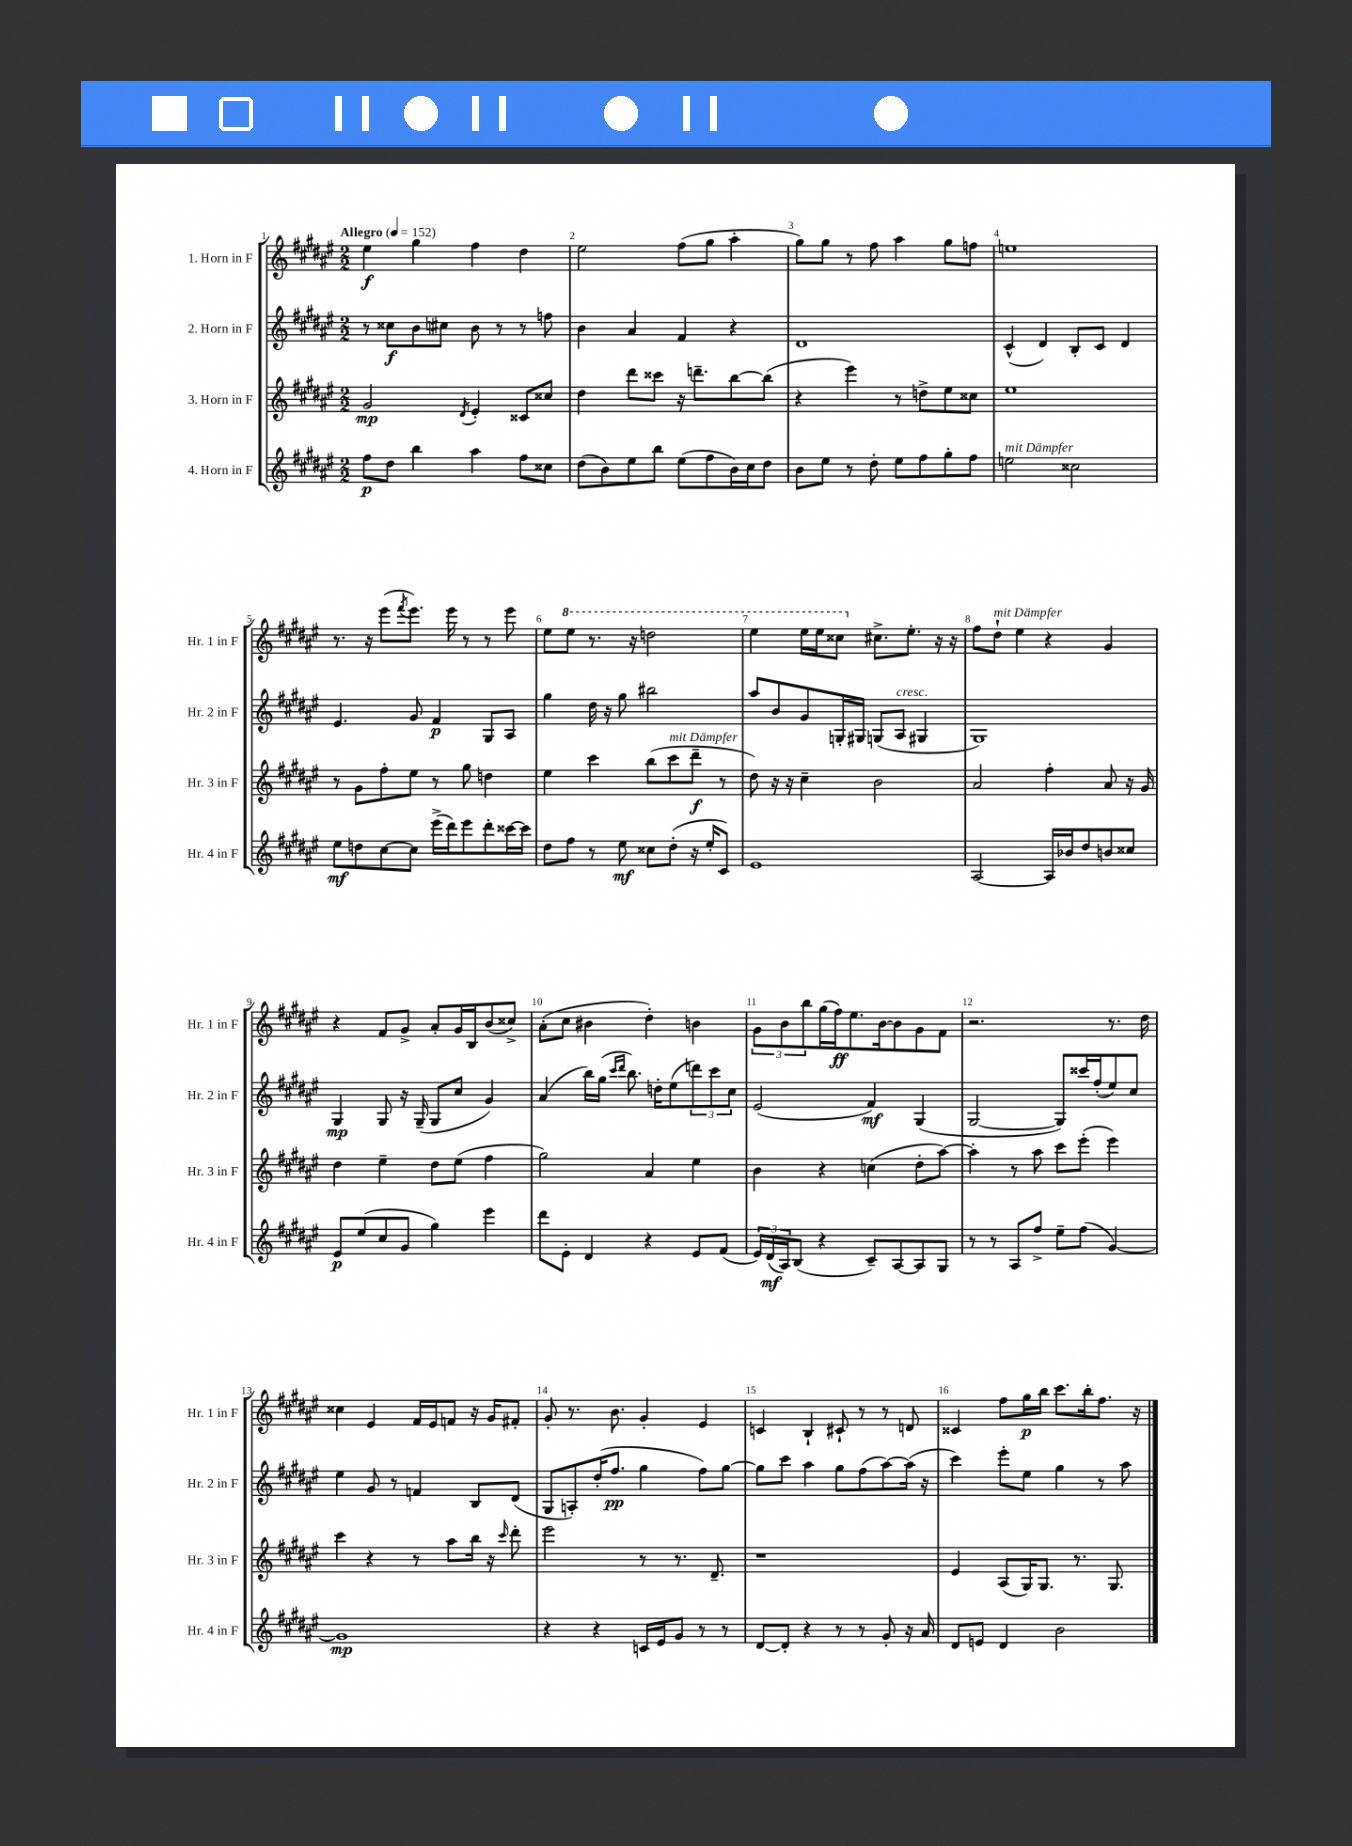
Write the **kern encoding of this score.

**kern	**dynam	**kern	**dynam	**kern	**dynam	**kern	**dynam
*part4	*part4	*part3	*part3	*part2	*part2	*part1	*part1
*staff4	*staff4	*staff3	*staff3	*staff2	*staff2	*staff1	*staff1
*I"4. Horn in F	*	*I"3. Horn in F	*	*I"2. Horn in F	*	*I"1. Horn in F	*
*I'Hr. 4 in F	*	*I'Hr. 3 in F	*	*I'Hr. 2 in F	*	*I'Hr. 1 in F	*
*clefG2	*	*clefG2	*	*clefG2	*	*clefG2	*
*k[f#c#g#d#a#e#]	*	*k[f#c#g#d#a#e#]	*	*k[f#c#g#d#a#e#]	*	*k[f#c#g#d#a#e#]	*
*M2/2	*	*M2/2	*	*M2/2	*	*M2/2	*
*MM152	*	*MM152	*	*MM152	*	*MM152	*
=1	=1	=1	=1	=1	=1	=1	=1
!	!	!	!	!	!	!LO:TX:a:B:t=Allegro	!
8ff#\L	p	2g#/	mp	8r	.	4ee#\	f
8dd#\J	.	.	.	8cc##X\L	f	.	.
4bb\	.	.	.	8b\	.	4gg#\	.
.	.	.	.	8cc#X\J	.	.	.
.	.	8qd#/	.	.	.	.	.
4aa#\	.	4e#'/	.	8b\	.	4ff#\	.
.	.	.	.	8r	.	.	.
8ff#\L	.	8c##X/L	.	8r	.	4dd#\	.
8cc##X\J	.	8cc##X/J	.	8ffn\	.	.	.
=2	=2	=2	=2	=2	=2	=2	=2
(8dd#\L	.	4dd#\	.	4b\	.	2ee#\	.
8b\)	.	.	.	.	.	.	.
8ee#\	.	8ddd#\L	.	4a#/	.	.	.
8bb\J	.	8ccc##X\J	.	.	.	.	.
(8ee#\L	.	16r	.	4f#/	.	(8ff#\L	.
.	.	8.dddn~\L	.	.	.	.	.
8ff#\	.	.	.	.	.	8gg#\J	.
16b\L)	.	[8bb\	.	4r	.	4aa#'\	.
16cc#\J	.	.	.	.	.	.	.
8dd#\J	.	(8bb\J]	.	.	.	.	.
=3	=3	=3	=3	=3	=3	=3	=3
8b\L	.	4r	.	1d#	.	8gg#\L)	.
8ee#\J	.	.	.	.	.	8gg#\J	.
8r	.	4eee#\)	.	.	.	8r	.
8dd#'\	.	.	.	.	.	8ff#\	.
8ee#\L	.	8r	.	.	.	4aa#\	.
8ff#\	.	8ddn^\L	.	.	.	.	.
8gg#'\	.	8ee#\	.	.	.	8gg#\L	.
8ff#\J	.	8cc##X\J	.	.	.	8ffn\J	.
=4	=4	=4	=4	=4	=4	=4	=4
!LO:TX:a:i:t=mit Dämpfer	!	!	!	!	!	!	!
2een\	.	1ee#	.	(4c#^^/	.	1een	.
.	.	.	.	4d#/)	.	.	.
2cc##X\	.	.	.	8B'/L	.	.	.
.	.	.	.	8c#/J	.	.	.
.	.	.	.	4d#/	.	.	.
!!LO:LB:g=z
=5	=5	=5	=5	=5	=5	=5	=5
8ee#\L	mf	8r	.	4.e#/	.	8.r	.
8ddn\	.	8g#\L	.	.	.	.	.
.	.	.	.	.	.	16r	.
[8cc#\	.	8ff#'\	.	.	.	(8eee#\L	.
.	.	.	.	.	.	8qfff#/	.
8cc#\J]	.	8ee#\J	.	8g#/	.	8.eee#\J)	.
(16eee#^\LL	.	8r	.	4f#/	p	.	.
16ddd#\J)	.	.	.	.	.	16eee#\	.
8eee#\	.	8gg#\	.	.	.	8r	.
8ddd#'\	.	4ddn\	.	8G#/L	.	8r	.
[16ccc##X\L	.	.	.	8A#/J	.	8eee#\	.
16ccc##\JJ]	.	.	.	.	.	.	.
=6	=6	=6	=6	=6	=6	=6	=6
8dd#\L	.	4ee#\	.	4gg#\	.	8ee#\L	.
*	*	*	*	*	*	*8va	*
8ff#\J	.	.	.	.	.	8eee#\J	.
8r	.	4ccc#\	.	16dd#\	.	8.r	.
.	.	.	.	16r	.	.	.
8ee#\	mf	.	.	8gg#\	.	.	.
.	.	.	.	.	.	16r	.
8cc##X\L	.	(8bb\L	.	2bb#X\	.	2dddn\	.
!	!	!LO:TX:a:i:t=mit Dämpfer	!	!	!	!	!
(8dd#'\J	.	8ccc#\	.	.	.	.	.
16r	.	8ddd#~\J	f	.	.	.	.
16ee#'/KL	.	.	.	.	.	.	.
8c#/J)	.	8r	.	.	.	.	.
=7	=7	=7	=7	=7	=7	=7	=7
1e#	.	8dd#\)	.	8aa#/L	.	4eee#\	.
.	.	16r	.	8b/	.	.	.
.	.	16r	.	.	.	.	.
.	.	4cc#~\	.	8g#/	.	16eee#\LL	.
.	.	.	.	.	.	16eee#\J	.
.	.	.	.	16Gn'/L	.	8ccc##X\J	.
.	.	.	.	16G#X/JJ	.	.	.
*	*	*	*	*	*	*X8va	*
.	.	2b\	.	(8Gn/L	.	8.cc#X^\L	.
!	!	!	!	!LO:TX:a:i:t=cresc.	!	!	!
.	.	.	.	8A#/J	.	.	.
.	.	.	.	.	.	8.ee#'\J	.
.	.	.	.	4G#X/	.	.	.
.	.	.	.	.	.	16r	.
.	.	.	.	.	.	16r	.
=8	=8	=8	=8	=8	=8	=8	=8
[2A#/	.	2a#/	.	1G#)	.	8ff#\L	.
!	!	!	!	!	!	!LO:TX:a:i:t=mit Dämpfer	!
.	.	.	.	.	.	8dd#`\J	.
.	.	.	.	.	.	4ee#\	.
16A#/LL]	.	4ff#'\	.	.	.	4r	.
16b-X/J	.	.	.	.	.	.	.
8dd#/	.	.	.	.	.	.	.
8bn/	.	8a#/	.	.	.	4g#/	.
8cc##X/J	.	16r	.	.	.	.	.
.	.	16g#/	.	.	.	.	.
!!LO:LB:g=z
=9	=9	=9	=9	=9	=9	=9	=9
8e#/L	p	4dd#\	.	4G#/	mp	4r	.
(8ee#/	.	.	.	.	.	.	.
8cc#/	.	4ee#~\	.	8G#/	.	8f#/L	.
8g#/J	.	.	.	16r	.	8g#^/J	.
.	.	.	.	(16G#~/	.	.	.
4gg#\)	.	8dd#\L	.	8G#/L	.	8a#'/L	.
.	.	(8ee#\J	.	8cc#/J	.	16g#/L	.
.	.	.	.	.	.	16B/J	.
4eee#\	.	4ff#\	.	4g#/)	.	(8b/	.
.	.	.	.	.	.	8cc##X^/J)	.
=10	=10	=10	=10	=10	=10	=10	=10
8ddd#\L	.	2gg#\)	.	(4a#/	.	(8a#'\L	.
8e#'\J	.	.	.	.	.	8cc#\J	.
4d#/	.	.	.	16bb\LL)	.	4b#X\	.
.	.	.	.	(16gg#\JJ	.	.	.
.	.	.	.	16qqccc#/LL	.	.	.
.	.	.	.	16qqddd#/JJ	.	.	.
.	.	.	.	8.bb\)	.	.	.
4r	.	4a#/	.	.	.	4dd#'\)	.
.	.	.	.	16ddn'\KL	.	.	.
.	.	.	.	(8ee#\	.	.	.
8e#/L	.	4ee#\	.	12dddn\)	.	4bn\	.
.	.	.	.	12ccc#\	.	.	.
(8f#/J	.	.	.	.	.	.	.
.	.	.	.	12cc#\J	.	.	.
=11	=11	=11	=11	=11	=11	=11	=11
24e#/LL)	.	4b\	.	(2e#/	.	12g#\L	.
(24d#/	mf	.	.	.	.	.	.
24A#/J)	.	.	.	.	.	12b\	.
(8B/J	.	.	.	.	.	.	.
.	.	.	.	.	.	12bb\	.
4r	.	4r	.	.	.	(16gg#\L	.
.	.	.	.	.	.	16ff#\J)	ff
.	.	.	.	.	.	8.ee#\	.
8c#~/L)	.	(4ccn\	.	4f#/)	mf	.	.
.	.	.	.	.	.	[16b\k	.
[8A#/	.	.	.	.	.	8b\]	.
8A#/]	.	8dd#'\L	.	(4G#/	.	8g#\	.
8G#/J	.	[8aa#\J)	.	.	.	8f#\J	.
=12	=12	=12	=12	=12	=12	=12	=12
8r	.	4aa#'\]	.	[2G#/	.	2.r	.
8r	.	.	.	.	.	.	.
8A#/L	.	8r	.	.	.	.	.
8ff#^/J	.	8aa#\	.	.	.	.	.
8ee#~\L	.	8ccc#\L	.	8G#/L])	.	.	.
(8ff#\J	.	(8eee#'\J	.	16ccc##X/L	.	.	.
.	.	.	.	(16ff#'/J	.	.	.
[4g#/)	.	4eee#\)	.	8ee#/)	.	8.r	.
.	.	.	.	8cc#/J	.	.	.
.	.	.	.	.	.	16dd#\	.
!!LO:LB:g=z
=13	=13	=13	=13	=13	=13	=13	=13
1g#]	mp	4ccc#\	.	4ee#\	.	4cc##X\	.
.	.	4r	.	8g#/	.	4e#/	.
.	.	.	.	8r	.	.	.
.	.	8r	.	4fn/	.	16f#/LL	.
.	.	.	.	.	.	16e#/J	.
.	.	8aa#\L	.	.	.	8fn/J	.
.	.	16bb\Jk	.	8B/L	.	16r	.
.	.	16r	.	.	.	16g#/KL	.
.	.	16qqccc#/	.	.	.	.	.
.	.	8ddd#'\	.	(8d#/J	.	8f#X'/J	.
=14	=14	=14	=14	=14	=14	=14	=14
4r	.	2eee#\	.	8G#/L	.	8g#'/	.
.	.	.	.	8An'/)	.	8.r	.
4r	.	.	.	(16dd#'/K	.	.	.
.	.	.	.	8.ff#/J	pp	8.b\	.
16cn/LL	.	8r	.	4gg#\	.	4g#'/	.
16e#/J	.	.	.	.	.	.	.
8g#/J	.	8.r	.	.	.	.	.
8r	.	.	.	8ff#\L)	.	4e#/	.
.	.	8.d#~/	.	.	.	.	.
8r	.	.	.	[8gg#\J	.	.	.
=15	=15	=15	=15	=15	=15	=15	=15
[8d#/L	.	1r	.	8gg#\L]	.	4cn/	.
8d#'/J]	.	.	.	8ccc#\J	.	.	.
4r	.	.	.	4aa#\	.	4B`/	.
8r	.	.	.	8gg#\L	.	8c#X`/	.
8r	.	.	.	(8ff#\	.	8r	.
8g#'/	.	.	.	[8aa#\)	.	8r	.
16r	.	.	.	(16aa#\Jk]	.	8dn/	.
16a#/	.	.	.	16r	.	.	.
=16	=16	=16	=16	=16	=16	=16	=16
8d#/L	.	4e#/	.	4ccc#\)	.	4c##X/	.
8en/J	.	.	.	.	.	.	.
4d#/	.	(8A#/L	.	8eee#'\L	.	8ff#\L	.
.	.	16G#/K)	.	8ee#\J	.	16gg#\L	p
.	.	8.G#/J	.	.	.	16bb\JJ	.
2b\	.	.	.	4gg#\	.	8.ccc#\L	.
.	.	8.r	.	.	.	.	.
.	.	.	.	.	.	16bb'\k	.
.	.	.	.	8r	.	8.ff#\J	.
.	.	8.G#/	.	.	.	.	.
.	.	.	.	8aa#\	.	.	.
.	.	.	.	.	.	16r	.
==	==	==	==	==	==	==	==
*-	*-	*-	*-	*-	*-	*-	*-
